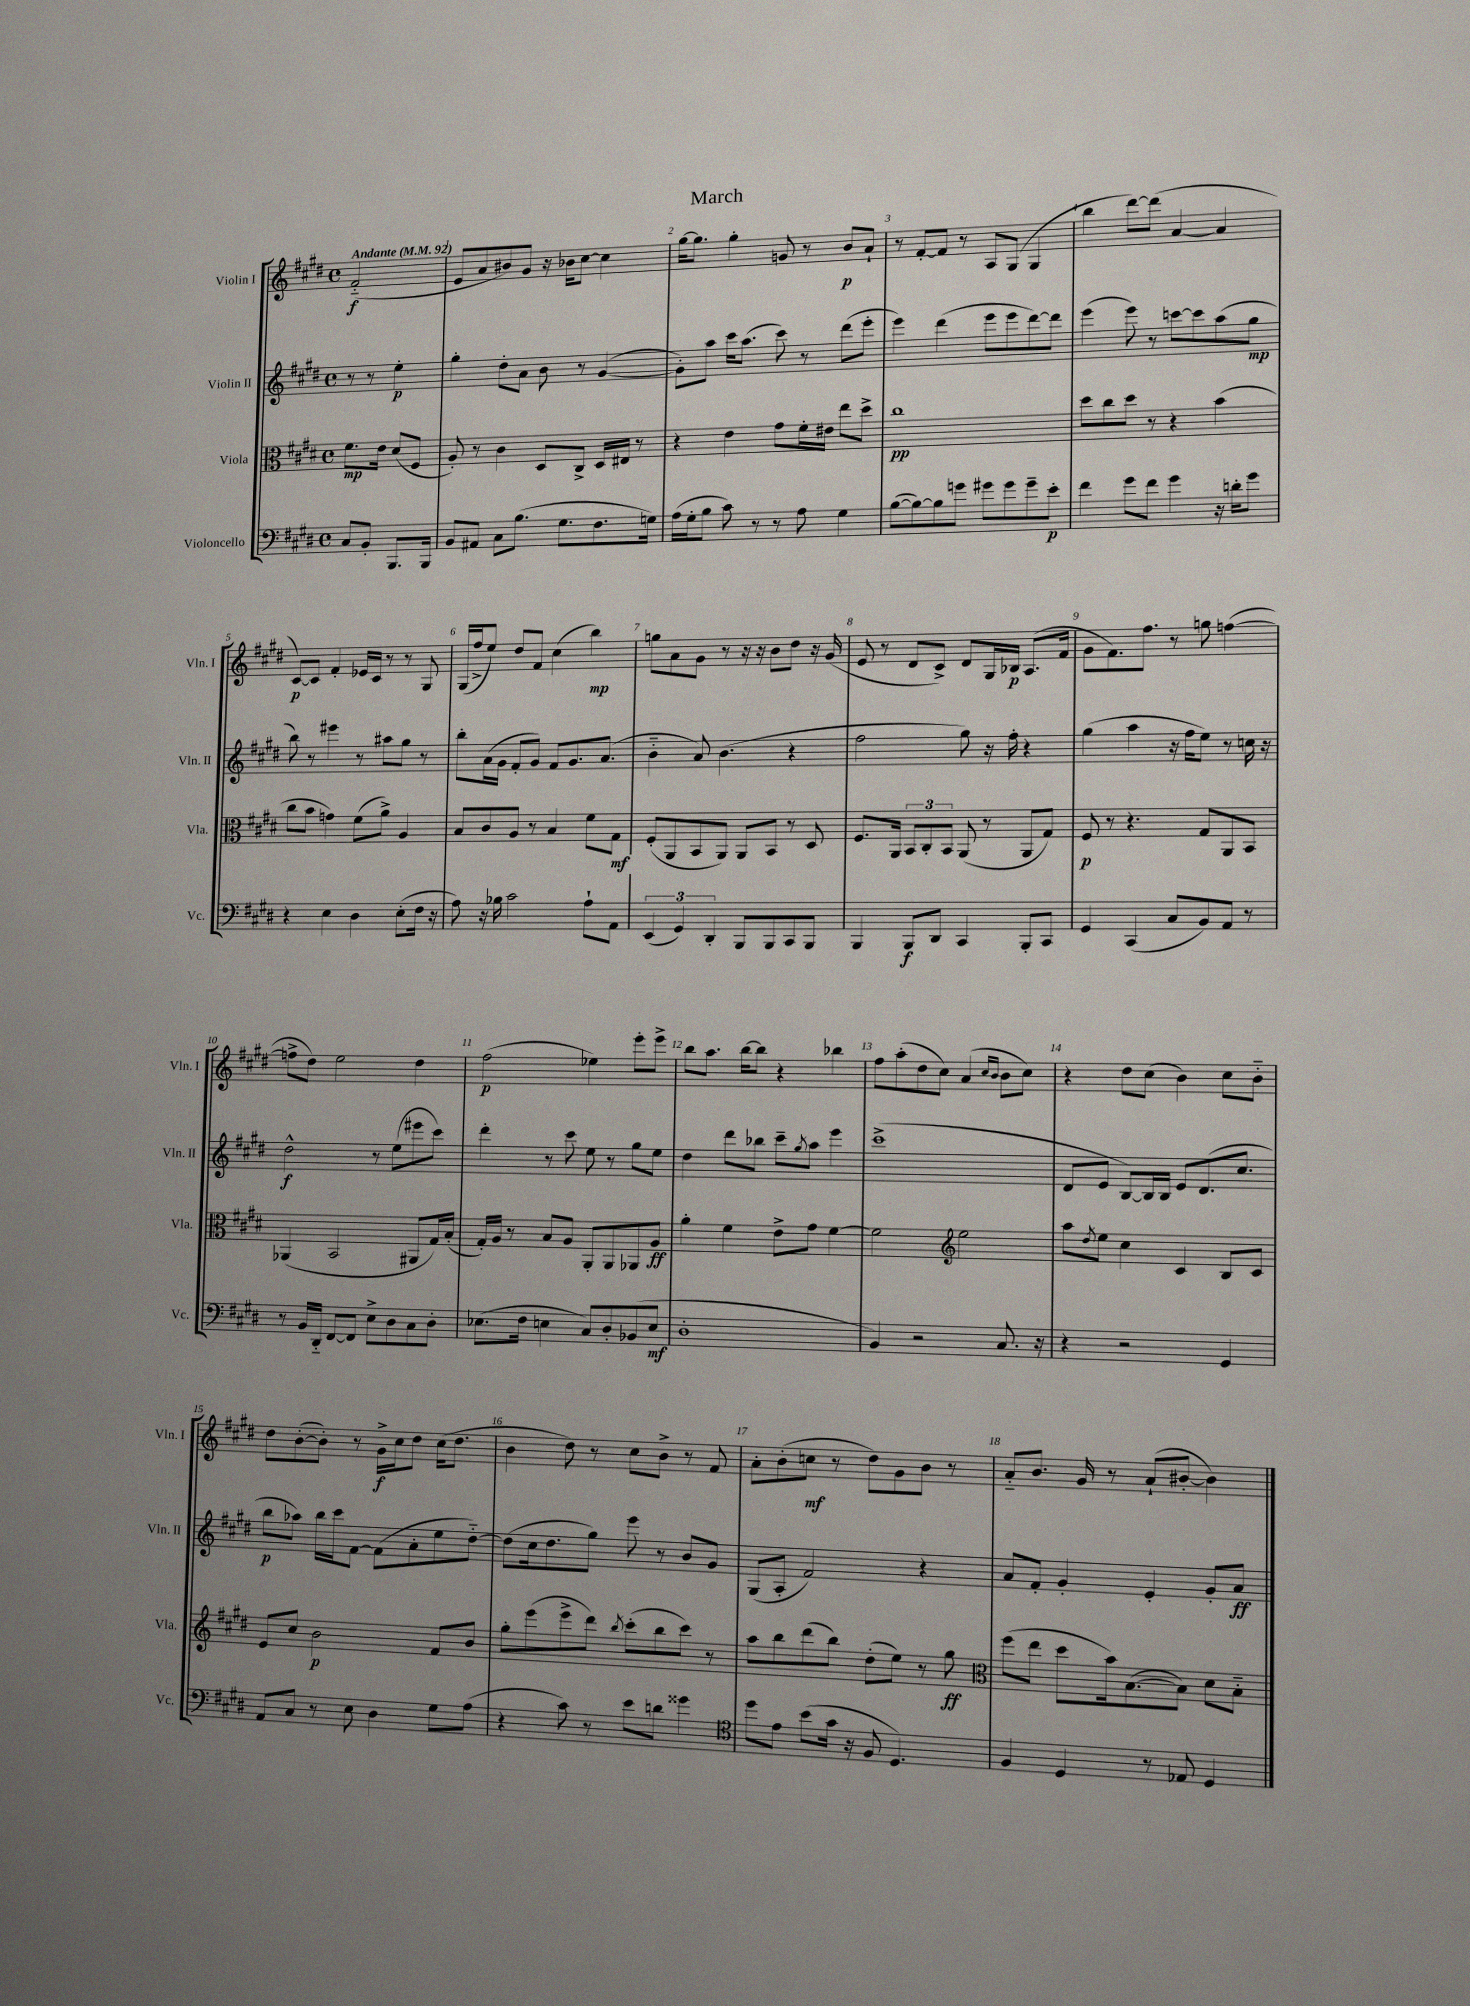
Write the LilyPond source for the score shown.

\header { title = "March" }
<<
\new StaffGroup <<
\new Staff = "s0" \with { instrumentName = "Violin I" shortInstrumentName = "Vln. I" } {
    \clef treble \key e \major \defaultTimeSignature \time 4/4 \partial 2 \tempo "Andante" 4 = 92
    fis'2-_\f( |
    e'8 a'8 bis'8) gis'8 r16 bes'16 cis''8~ cis''4 |
    gis''16~ gis''8. gis''4-. g'8 r8 b'8\p a'8-! |
    r8 fis'8~-. fis'8 r8 a8 gis8( gis4 |
    b''4 dis'''8~) dis'''8( a'4~ a'4 |
    cis'8~\p) cis'8 fis'4-. ees'16 cis'16 r8 r8 gis8 |
    gis16( fis''16-> e''8) dis''8 fis'8 cis''4( b''4\mp) |
    g''8 a'8 gis'8 r8 r16 r16 b'8 dis''8 r16 gis'16( |
    e'8 r8 dis'8 cis'8->) dis'8 gis16 bes16\p a8.( fis'16 |
    gis'8 fis'8.) fis''8. r8 g''8 f''4~( |
    f''8-> dis''8) e''2 dis''4 |
    fis''2\p( ees''4) e'''8-. e'''8-> |
    b''8 a''8. b''16~ b''8 r4 bes''4 |
    fis''8 a''8-.( dis''8 cis''8) a'4( \grace { cis''16 b'16 } b'8 cis''8) |
    r4 dis''8 cis''8( b'4) cis''8 b'8-_ |
    dis''8 b'8~-.( b'8-.) r8 gis'16->\f cis''16 dis''8 cis''16( dis''8. |
    b'4 dis''8) r8 cis''8 b'8-> r8 fis'8 |
    a'8-. b'8-.( c''8\mf r8 dis''8) gis'8 b'8 r8 |
    a'8-_ b'8. gis'16 r8 a'8-!( bis'8~-. bis'4) \bar "|." |
}
\new Staff = "s1" \with { instrumentName = "Violin II" shortInstrumentName = "Vln. II" } {
    \clef treble \key e \major \defaultTimeSignature \time 4/4 \partial 2
    r8 r8 e''4-.\p |
    gis''4-. dis''8-. a'8 b'8 r8 gis'4~( |
    gis'8-.) a''8 cis'''16 a''8.( cis'''8) r8 dis'''8( e'''8-. |
    e'''4) dis'''4( e'''8 e'''8 dis'''8~) dis'''8 |
    e'''4( e'''8) r8 c'''8~ c'''8 a''8( gis''8\mp |
    b''8) r8 eis'''4 r8 ais''8 gis''8 r8 |
    b''8-. a'16( gis'16 fis'8-. gis'8) fis'8 gis'8. a'8.( |
    b'4-_ a'8) b'4.( r4 |
    fis''2 gis''8) r16 fis''16-. r4 |
    gis''4( a''4 r16 fis''16 e''8) r8 c''16 r16 |
    dis''2-^\f r8 e''8( eis'''8 cis'''8) |
    dis'''4-. r8 cis'''8 e''8 r8 gis''8 e''8 |
    dis''4 dis'''8 bes''8 cis'''8-- \acciaccatura { gis''8 } a''8 e'''4 |
    cis'''1->( |
    dis'8 e'8 b8~) b16 b16 e'8 dis'8.( cis''8. |
    b''8\p aes''8) b''16 cis'''16 fis'8~ fis'8( a'8-. e''8 dis''8~-_) |
    dis''8( cis''16 dis''8. gis''8) e'''8 r8 b'8 gis'8 |
    gis8( a8-. fis'2) r4 |
    a'8 fis'8-. gis'4-. e'4-. gis'8-. a'8\ff \bar "|." |
}
\new Staff = "s2" \with { instrumentName = "Viola" shortInstrumentName = "Vla." } {
    \clef alto \key e \major \defaultTimeSignature \time 4/4 \partial 2
    fis'8.\mp e'16 dis'8( fis8 |
    a8-.) r8 cis'4 dis8 cis8-> dis16 eis16 r8 |
    r4 e'4 gis'8 fis'16-. eis'16 e''8 dis''8-> |
    cis''1\pp |
    dis''8 cis''8 dis''8 r8 r4 b'4( |
    cis''8 b'8 g'4) fis'8( a'8->) a4 |
    b8 cis'8 a8 r8 b4 fis'8 gis8\mf |
    fis8-.( a,8 b,8 a,8) a,8 b,8 r8 dis8 |
    fis8. a,16 \tuplet 3/2 { b,8 cis8-. b,8 } a,8( r8 a,8 gis8) |
    fis8\p r8 r4. gis8 a,8 b,8 |
    aes,4( b,2 ais,8 gis16) b16-.( |
    gis16-.) a16 r8 b8 a8 a,8-. a,8 aes,8 a8\ff |
    a'4-. fis'4 e'8-> gis'8 fis'4~ |
    fis'2 \clef treble e''2 |
    a''8 \acciaccatura { dis''8 } e''8 cis''4 cis'4 b8 cis'8 |
    e'8 cis''8 b'2\p fis'8 b'8 |
    gis''8-. e'''8( e'''8-> dis'''8) \acciaccatura { b''8 } cis'''8-.( b''8 cis'''8) r8 |
    a''8 b''8 dis'''8( b''8) dis''8-.( e''8) r8 gis''8\ff |
    \clef alto fis''8( e''8 dis''8 b'16) b8.~( b8) dis'8 b8-_ \bar "|." |
}
\new Staff = "s3" \with { instrumentName = "Violoncello" shortInstrumentName = "Vc." } {
    \clef bass \key e \major \defaultTimeSignature \time 4/4 \partial 2
    cis8 b,8-. b,,8. b,,16 |
    b,8 ais,8 cis8 b8.( gis8. fis8. g16) |
    a16( gis16-. b8 cis'8) r8 r8 a8 gis4 |
    b8~( b8~) b8 g'8 gis'8 gis'8 gis'8-- e'8-.\p |
    fis'4 gis'8 fis'8 gis'4 r16 d'16-. gis'8 |
    r4 e4 dis4 e8-.( fis16 r16 |
    a8) r16 bes16 cis'2 a8-! a,8 |
    \tuplet 3/2 { e,4( gis,4) dis,4-. } b,,8 b,,8 cis,8 b,,8 |
    b,,4 b,,8\f dis,8 cis,4 b,,8-. cis,8 |
    gis,4 cis,4( cis8 b,8) a,8 r8 |
    r8 b,16 dis,16-_ fis,8~ fis,8 e8-> dis8 cis8 dis8-. |
    ees8.( fis16 e4 cis8) dis8-. bes,8( e8\mf |
    dis1-. |
    b,4) r2 cis8. r16 |
    r4 r2 gis,4 |
    a,8 cis8 r8 e8 dis4 gis8 a8( |
    r4 cis'8) r8 e'8 d'8 gisis'4 |
    \clef tenor dis''8 e'8 b'8( gis'16 r16 fis8 dis4.) |
    fis4 dis4 r8 ees8 dis4 \bar "|." |
}
>>
>>
\layout { \context { \Score \override BarNumber.break-visibility = ##(#f #t #t) barNumberVisibility = #all-bar-numbers-visible } }
